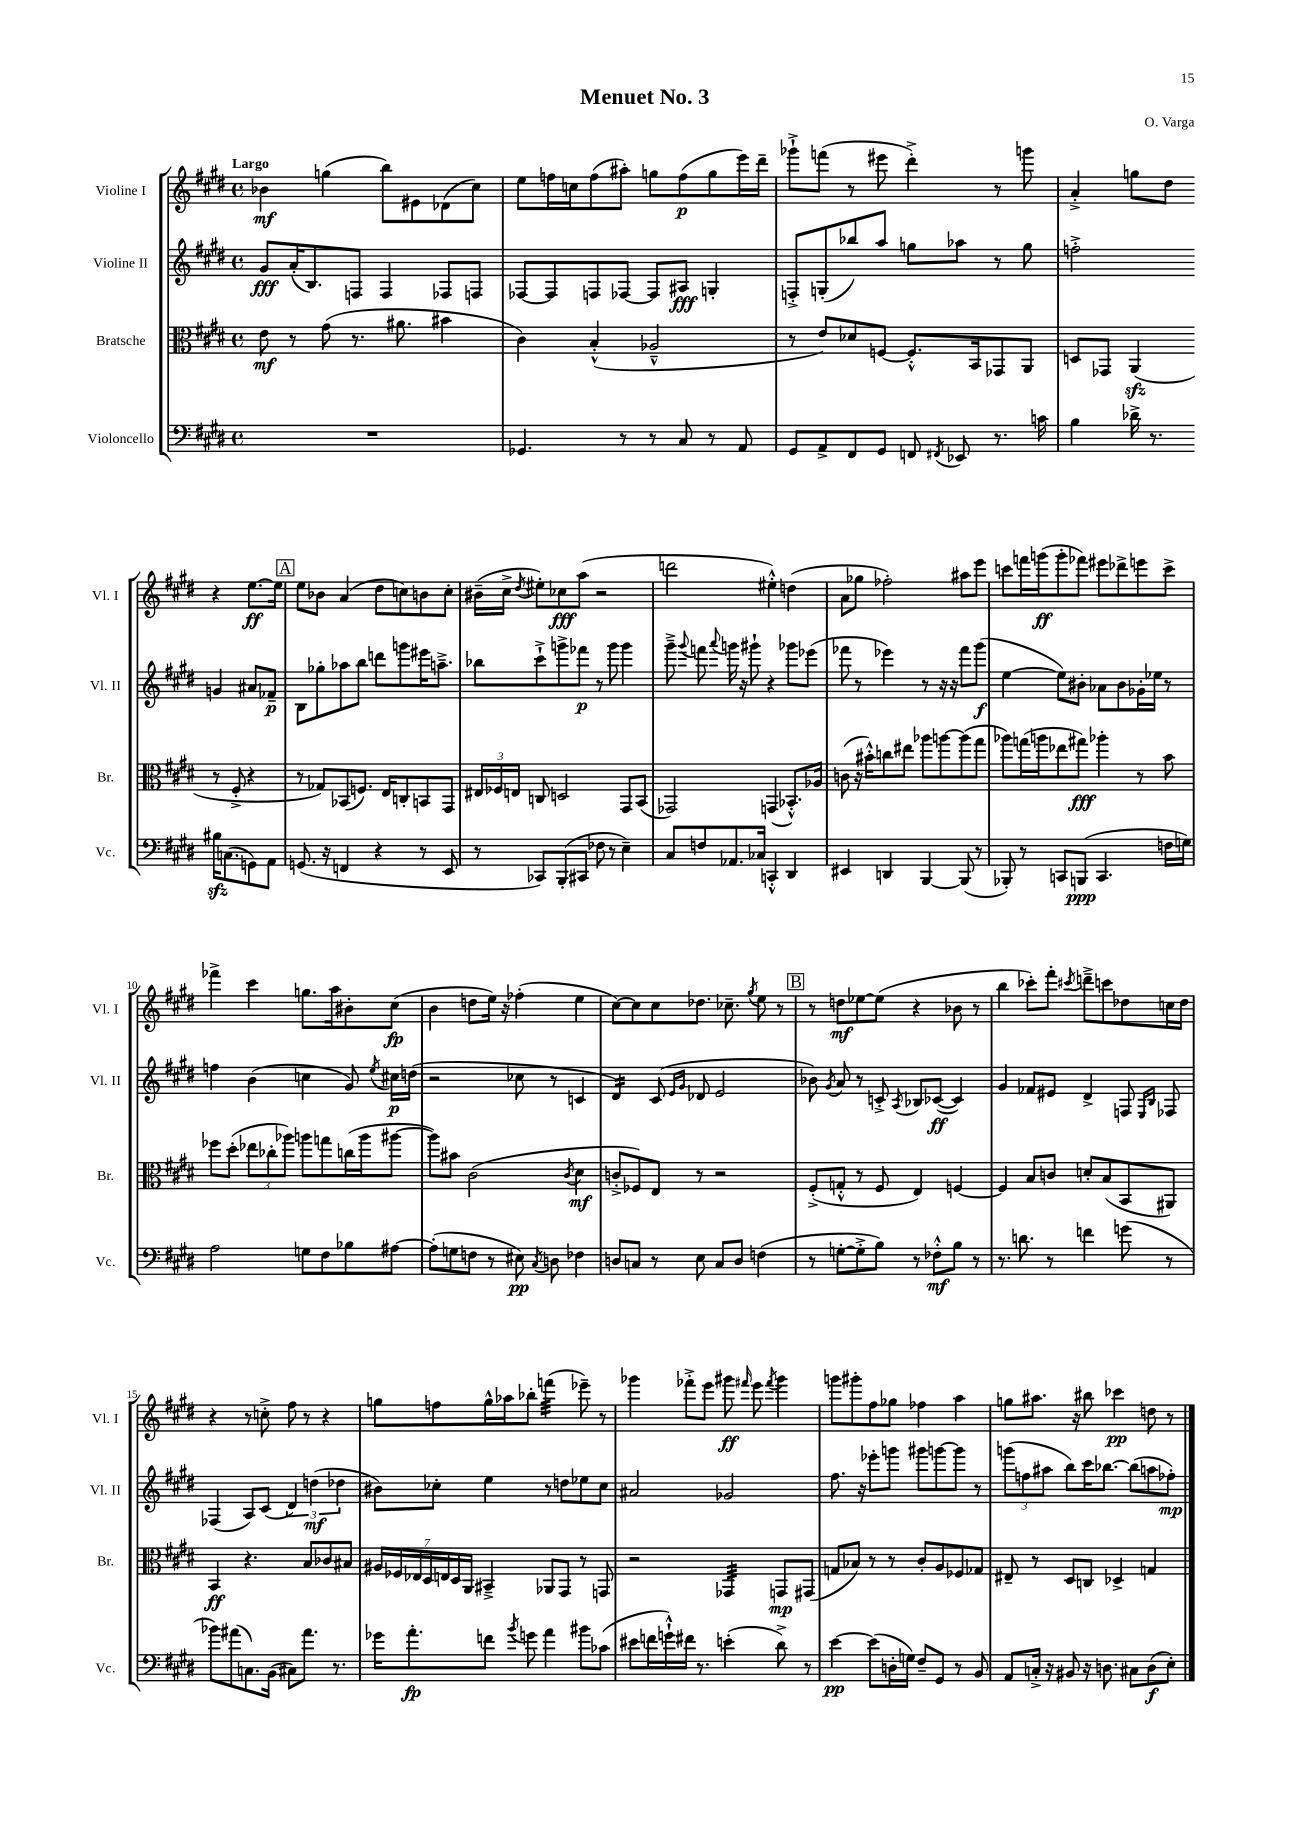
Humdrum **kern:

**kern	**kern	**kern	**kern
*staff4	*staff3	*staff2	*staff1
*clefF4	*clefC3	*clefG2	*clefG2
*k[f#c#g#d#]	*k[f#c#g#d#]	*k[f#c#g#d#]	*k[f#c#g#d#]
*M4/4	*M4/4	*M4/4	*M4/4
*met(c)	*met(c)	*met(c)	*met(c)
1r	8e\	8g#/L	4b-\
.	8r	(16a'/K	.
.	.	8.B/)	.
.	(8g#\	.	(4gg\
.	8.r	8F/J	.
.	.	4F/	8bb\L)
.	8.a#\	.	.
.	.	.	8e#\
.	4b#\	8F-/L	(8d-\
.	.	8F/J	8cc#\J)
=	=	=	=
4.GG-/	4c#\)	[8F-/L	8ee\L
.	.	8F-/]	16ff\L
.	.	.	16cc\J
.	(4B'^^/	8F/	(8ff\
8r	.	[8F-/J	8aa#'\J)
8r	2A-~^^/	8F-/]L	8gg\L
8C#/	.	8A#/J	(8ff\
8r	.	4G'/	8gg\
8AA/	.	.	16eee\L)
.	.	.	16ddd#~\JJ
=	=	=	=
8GG#/L	8r	8F'^/L	8ggg-`^\L
8AA^/	8e/L)	(8G'/	(8fff\J
8FF#/	8d-/	8bb-/)	8r
8GG#/J	[8F/J	8aa/J	8eee#\
8FF/	8.F'^^/]L	8gg\L	4ddd#'^\)
8qFF#/	.	.	.
8EE-/	.	8aa-\J	.
.	16BB/k	.	.
8.r	8GG-/	8r	8r
.	8AA/J	8gg\	8ggg\
16c\	.	.	.
=	=	=	=
4B\	8D/L	2ff'^\	4a'^/
.	8GG-/J	.	.
16d-^\	(4AA/	.	8gg\L
8.r	.	.	.
.	.	.	8dd#\J
16B#\LK	8r	4g/	4r
(8.C\	.	.	.
.	8F#'^/	.	.
8GG\)	4r	8a#/L	[8.ee\L
8AA\J	.	8f-~/J	.
.	.	.	16ee\]Jk
=	=	=	=
(8.GG/	8r	8B\L	8ee\L
.	8G-/L)	8gg-'\	8b-\J
16r	.	.	.
4FF/	(8BB-/	8aa-\	(4a/
.	8.F/J)	8bb\J	.
4r	.	8ddd\L	8dd#\L
.	16E/LK	.	.
.	8C'/	8ggg\	8cc\)
8r	8BB/	16eee#\K	8b\
.	.	8.aa~^\J	.
8EE/	8GG#/J	.	8cc'\J
=	=	=	=
8r	24E#/LL	8bb-\L	(16b#~\LL
.	24F-/	.	.
.	.	.	16cc#^\JJ
.	24E/JJ	.	.
.	.	.	8qdd#/
8CC-/L)	8C/	8ccc#`^\	8ee#'\L)
(8BBB'/	2D/	8ggg^\	8cc-\
8CC#/J	.	8fff-\J	(8aa\J
8F-\	.	8r	2r
8r	.	8ggg\	.
4E~\)	8GG#/L	4ggg\	.
.	(8BB/J	.	.
=	=	=	=
8C#/L	2GG-/)	8ggg#~^\	2ddd\
.	.	8qqggg#/	.
8F/	.	8fff\	.
.	.	8qqaaa/	.
8.AA-/	.	16ggg\	.
.	.	16r	.
.	.	8ggg#`\	.
16C-/Jk	.	.	.
4CC'^^/	(4GG/	4r	4ee#'^^\)
4DD#/	8.BB-'^^/L)	8ggg-\L	(4dd\
.	.	(8eee-\J	.
.	16A-/Jk	.	.
=	=	=	=
4EE#/	(8c\	8fff-\	8a\L
.	16r	8r	8gg-\J
.	16b#'^^\LK)	.	.
4DD/	8cc\	4eee-\)	2ff-'\)
.	8ee#\J	.	.
[4BBB/	8aa-\L	8r	.
.	[8aa\	16r	.
.	.	16r	.
(8BBB/]	(8aa\]	8fff-\L	8aa#\L
8r	8gg#\J	(8ggg#\J	8eee\J
=	=	=	=
8BBB-'/)	8aa-\L)	[4ee\	8ccc\L
8r	(16gg\L	.	16fff\L
.	16aa\J	.	(16ggg\J
8CC/L	8ee-\	8ee\]L)	8ggg'\
(8BBB/J	8gg#\J)	8b#'\J	8fff-\J)
4.CC/	4aa-'\	8a-\L	8eee#\L
.	.	8b#\	8ddd-^\
.	8r	16g-'\L	8eee\
.	.	16ee-\JJ	.
16F\LL	8b\	8r	8ccc^\J
16G\JJ)	.	.	.
=	=	=	=
2A\	8ff-\L	4ff\	4fff-^\
.	(8dd#'\J	.	.
.	12ee-\L	(4b\	4ccc#\
.	12cc-'\	.	.
.	12aa-\J)	.	.
8G\L	8aa\L	4cc\	8.gg\L
8F#\	8gg\	.	.
.	.	.	16aa\k
8B-\	(16cc\L	8g#/)	8b#'\
.	16aa\J	.	.
.	.	8qee/	.
[8A#\J	[8aa#\J	16cc#\LL	(8cc#\J
.	.	(16dd\JJ	.
=	=	=	=
(8A#'\]L	8aa#\]L)	2r	4b\
8G\	8b#\J	.	.
8F\J	(2c#\	.	8dd\L
8r	.	.	16ee\Jk)
.	.	.	16r
8E#\)	.	8cc-\	(4ff-'\
8qC#/	.	.	.
8D\	.	8r	.
.	8qc#/	.	.
4F-\	4d#\	4c/	4ee\
=	=	=	=
8D/L	8c'^/L	4d#/)	[8cc#\L)
8C/J	8F-/)	.	8cc#\]
8r	8E/J	(8c#/	8cc#\
.	.	16qqe/LL	.
.	.	16qqg#/JJ	.
8E\	8r	8d-/	8.dd-\J
8C/L	2r	2e/	.
.	.	.	8.cc-~\
8D/J	.	.	.
.	.	.	8qgg#/
(4F\	.	.	8ee\
.	.	.	8r
=	=	=	=
8r	(8F#'^/L	8b-\)	8r
.	.	8qg#/	.
[8G'\L	8G'^^/J	8a/	8dd\L
8G'^\]	8r	8r	[8ee-\
8B\J)	8F#/	8c'^/	(8ee-\]J
.	.	8qA/	.
8r	4E/)	8B-/L	4r
8F-'^^\L	.	([8c-/J	.
8B\J	[4F/	4c-/])	8b-\
8r	.	.	8r
=	=	=	=
8.r	4F/]	4g#/	4bb\
8.d\	.	.	.
.	8B/L	8f-/L	8ccc-'\L)
8r	8c/J	8e#/J	8fff#'\J
.	.	.	8qccc#/
4f\	8d'/L	4d#^/	8ddd~^\L
.	(8B/	.	8ccc\
(8g\	8BB/	8F/	8dd-\
.	.	16qqE/LL	.
.	.	16qqB/JJ	.
8r	8AA#/J)	8F-/	16cc\L
.	.	.	16dd-\JJ
=	=	=	=
8b-\L)	4BB/	(4F-/	4r
(8a#\	.	.	.
8.C\)	4.r	8A/L)	8r
.	.	(8c#/J	8cc'^\
(16BB\Jk	.	.	.
8C#\L)	.	6d#/)	8ff#\
8.a#\J	8B/L	.	8r
.	.	(6dd\	.
.	8c-/	.	4r
8.r	.	.	.
.	.	6dd-\	.
.	8B#/J	.	.
=	=	=	=
16g-\LK	28A#/LL	8b#\L)	8gg\L
.	28F-/	.	.
8.a'\	.	.	.
.	28E-/	.	.
.	28D#/	.	.
.	.	8cc-'\J	8ff\
.	28E/	.	.
.	28D#/	.	.
.	28AA/JJ	.	.
8f\J	4BB#~^/	4ee\	16gg^^\L
.	.	.	16aa-\J
8qb/	.	.	.
8g\	.	.	8bb-'\J
4a\	8AA-/L	8r	(4fff\
.	8GG#/J	8dd\L	.
8b#\L	8r	8ee-\	8eee-~\)
(8c-\J	8GG/	8cc-\J	8r
=	=	=	=
8e#\L	2r	2a#/	4ggg-\
16f\L	.	.	.
16g`^^\)	.	.	.
16f#\JJ	.	.	8fff-'^\L
8.r	.	.	.
.	.	.	8eee\J
(4e'\	4GG-/	2g-/	8ggg#\
.	.	.	16qqfff#/
.	.	.	8eee\
.	.	.	8qfff#/
8d#^\)	8GG/L	.	4ggg#\
8r	(8GG#/J	.	.
=	=	=	=
[4e\	8G/L	8.ff#\	8ggg\L
.	8B-/J)	.	8ggg#'\
.	.	16r	.
(8e\]L	8r	8eee-'\L	8ff#\
16D'\L	8r	8ggg\J	8gg-\J
16G\JJ)	.	.	.
8F#~/L	8c#'/L	8ggg#\L	4ff-\
8GG#/J	8A/	[8ggg\	.
8r	8F-/	8ggg\]J	4aa\
8BB/	8G-/J	8r	.
=	=	=	=
8AA/L	8E#~/	(12ggg\L	8gg\L
.	.	12ff\	.
16C'^/Jk	8r	.	8.aa#\J
.	.	12aa#\J	.
16r	.	.	.
8BB#/	8D#/L	8bb\L)	.
.	.	.	16r
16r	8C/J	16ccc#\K	8bb#\
8.D\	.	[8.bb-\J	.
.	4D-^/	.	4ccc-\
8C#\L	.	(8bb-\]L	.
(8D\	4G/	8aa\	8dd\
8E'\J)	.	8ff-'\J)	8r
==	==	==	==
*-	*-	*-	*-
